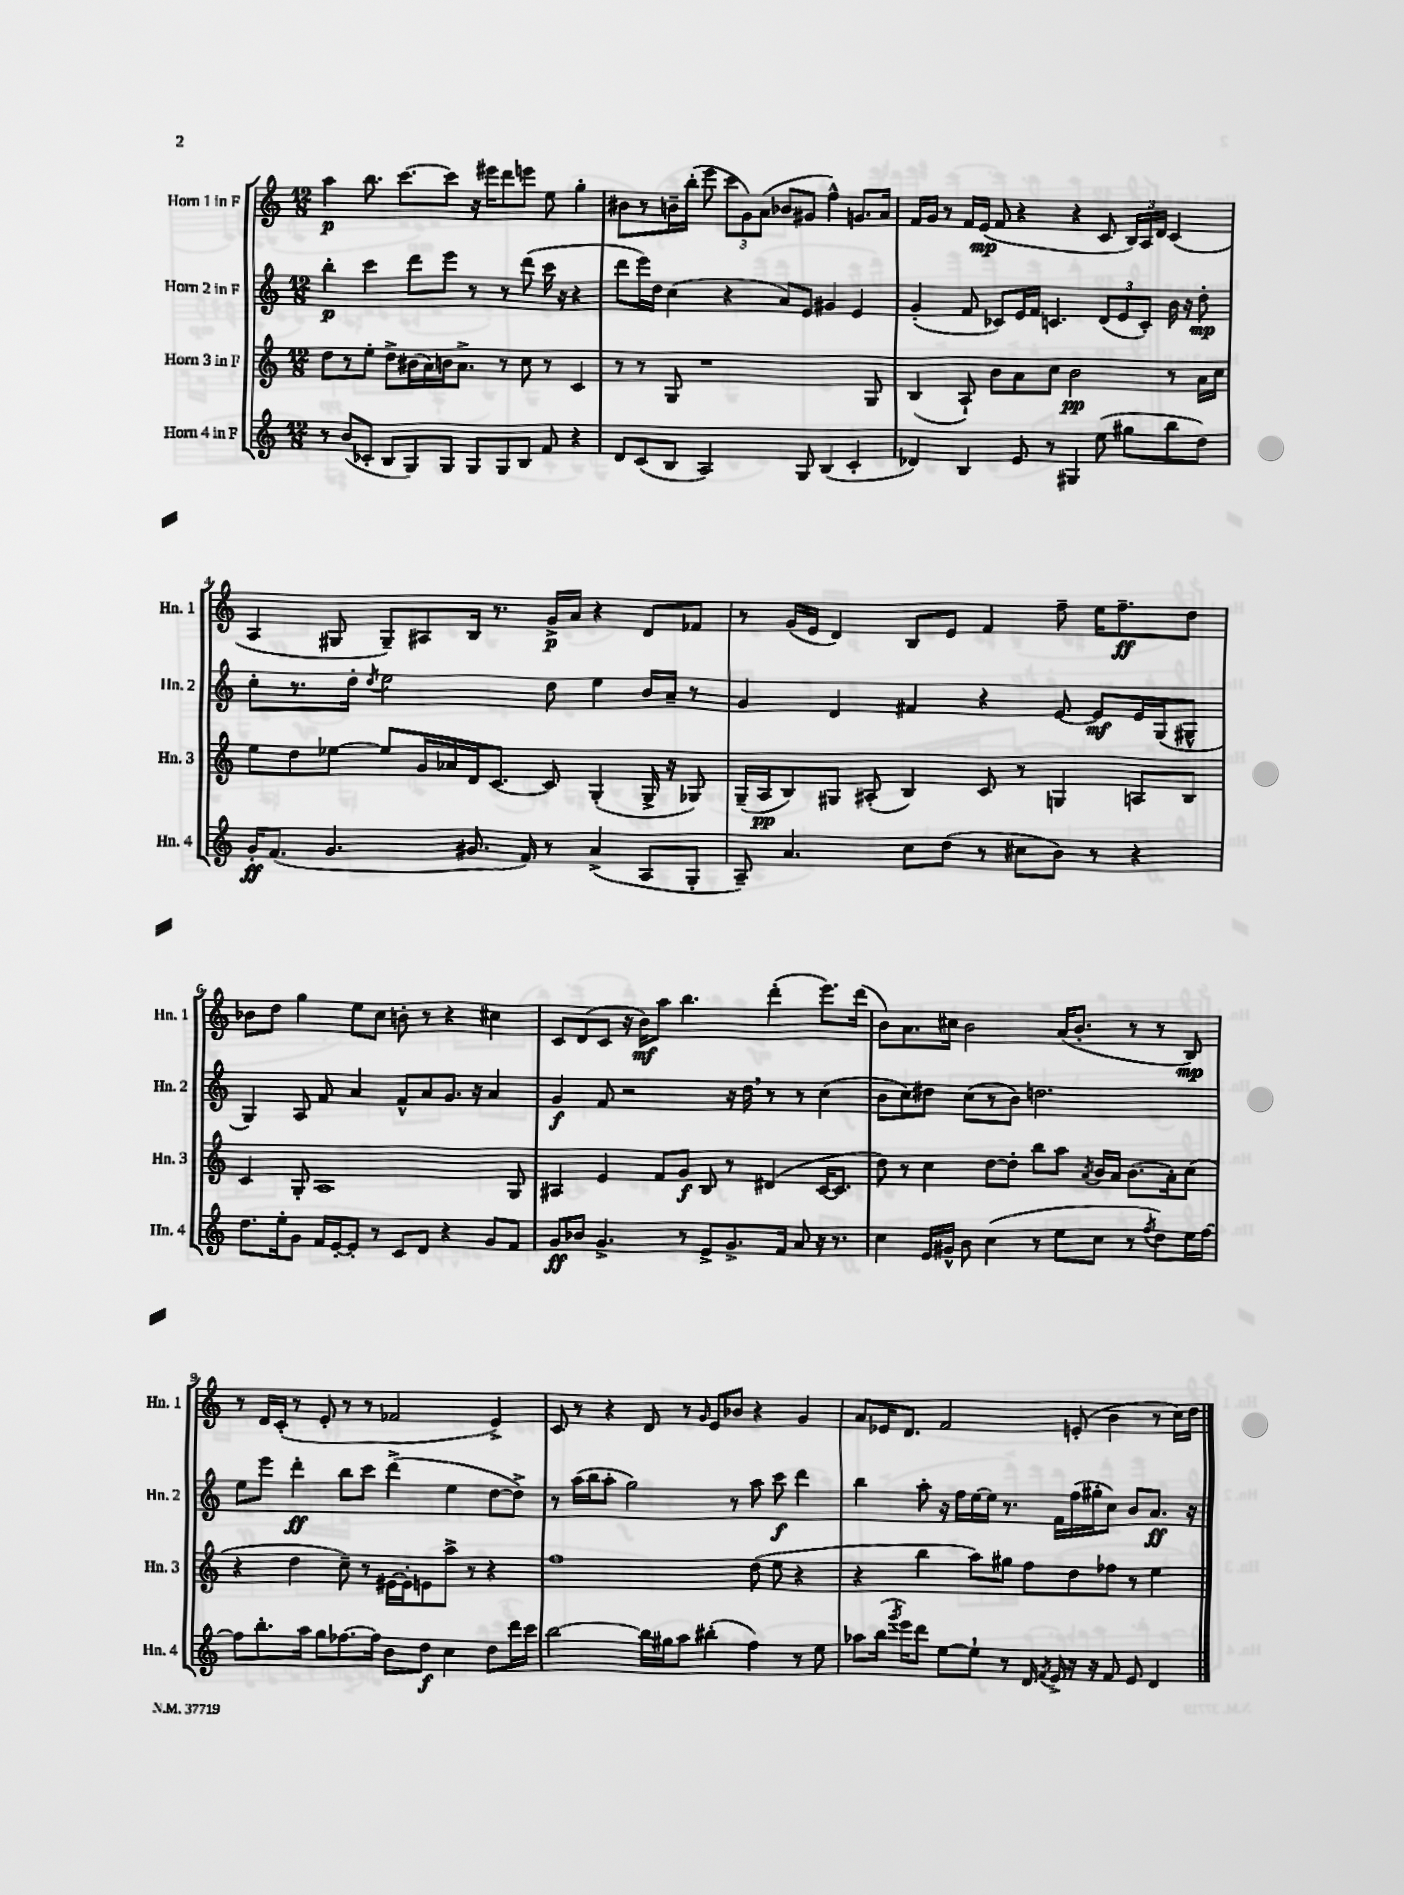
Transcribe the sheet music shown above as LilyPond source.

<<
\new StaffGroup <<
\new Staff = "s0" \with { instrumentName = "Horn 1 in F" shortInstrumentName = "Hn. 1" } {
    \clef treble \key c \major \numericTimeSignature \time 12/8
    \autoBeamOff a''4\p b''8. c'''8.[~ c'''8] r16 eis'''16[ d'''8 e'''8] e''8 g''4-. |
    bis'8[ r8 b'16-- b''16]-.( e'''8 \tuplet 3/2 { c'''8[ g'8) a'8]( } bes'8[ gis'8] f''4-^) g'8.[ a'16] |
    f'16[ g'16] r8 f'16[ e'16]\mp( f'8 r4 r4 c'8 \tuplet 3/2 { b16[) a16 d'16] } c'4( |
    a4 gis8 gis8[--) ais8 b16] r8. g'16[->\p a'16] r4 d'8[ fes'8] |
    r8 g'16[( e'16] d'4) b8[ e'8] f'4 f''8-- e''16[ f''8.--\ff d''8] |
    bes'8[ d''8] g''4 e''8[ c''8] b'8-. r8 r4 cis''4 |
    c'8[ d'8( c'8] r16 b'16[\mf) a''8] b''4. d'''4-.( e'''8.[) d'''16]( |
    b'8[) a'8. cis''16] b'2 a'16[( b'8.]-. r8 r8 b8\mp) |
    r8 d'16[ c'16]-.( r8 e'8-. r8 r8 fes'2 e'4->) |
    c'8 r8 r4 d'8 r8 \grace { g'16 } e'8[ bes'8] r4 g'4 |
    a'8[ ees'16 d'8.] f'2 e'8-.( b'4 r8 c''16[) d''16] \bar "|." |
}
\new Staff = "s1" \with { instrumentName = "Horn 2 in F" shortInstrumentName = "Hn. 2" } {
    \clef treble \key c \major \numericTimeSignature \time 12/8
    \autoBeamOff b''4-.\p c'''4 d'''8[ e'''8] r8 r8 d'''8( c'''16 r16 r4 |
    d'''8[ e'''16) d''16] c''4( r4 a'8[) e'8] gis'4 e'4 |
    g'4-.( f'8 ces'8[) e'16 f'16] c'4. \tuplet 3/2 { d'8[( e'8 c'8]-.) } b'16 r16 d''8-.\mp |
    c''8[-. r8. d''16]-. \acciaccatura { d''8 } e''2 d''8 e''4 b'16[ a'16]-- r8 |
    g'4 d'4 fis'4 r4 e'8~ e'8[\mf e'16 g16( gis8]-^ |
    g4) a8 f'8 a'4 f'8[-^ a'8 g'8.] r16 a'4 |
    g'4\f f'8 r2 r16 d''16 \breathe r8 r8 c''4( |
    b'8[ c''8) dis''8] c''8[( r8 b'8]) d''2. |
    e''8[ e'''8] d'''4-.\ff b''8[ c'''8] d'''4->( e''4 d''8[~ d''8]->) |
    r8 a''16[( b''16 a''8]-. g''2) r8 a''8 c'''8\f d'''4 |
    b''4 a''8-. r16 f''16[ e''16~ e''16] r8. f'16[ f''16( gis''16-. c''8]) b'8[ a'8.]\ff r16 \bar "|." |
}
\new Staff = "s2" \with { instrumentName = "Horn 3 in F" shortInstrumentName = "Hn. 3" } {
    \clef treble \key c \major \numericTimeSignature \time 12/8
    \autoBeamOff d''8[ r8 e''8]-. d''8[-> bis'16( a'16) b'16 a'8.]-> r8 c''8 r8 c'4 |
    r8 r8 g8 r1 g8 |
    b4( a8-!) b'8[ a'8 c''8] b'2\pp r8 a'16[ c''16] |
    e''8[ d''8 ees''8]~ ees''8[ g'16 aes'16 d'16 c'8.]~ c'8 g4-.( g16-> r16 ges8) |
    g16[--( a16\pp b8) gis8] ais8-.( b4) c'8 r8 g4 a8[ b8] |
    c'4 g8-. a1 g8 |
    ais4 e'4 f'8[ g'8]\f b8 r8 dis'4( c'16[~ c'8.] |
    d''8) r8 c''4 d''8[~ d''8]-. b''8[ a''8] \acciaccatura { a'8 } b'16[ a'16] b'8.[( a'16-.) c''8]( |
    r4 d''4 c''8--) r8 eis'16[~ eis'16-. e'8 a''8]-> r8 r4 |
    f''1 d''8( e''8 r4 |
    r4 b''4 a''8[) gis''8] f''8[ d''8 fes''8] r8 e''4 \bar "|." |
}
\new Staff = "s3" \with { instrumentName = "Horn 4 in F" shortInstrumentName = "Hn. 4" } {
    \clef treble \key c \major \numericTimeSignature \time 12/8
    \autoBeamOff r8 b'8[( ces'8]-. b8[ g8) g8] g8[ g8 b8] f'8 r4 |
    d'8[ c'8( b8] a2) g8 b4( c'4-. |
    des'4) b4 e'8 r8 gis4 e''8( gis''8[ b''8 d''8]) |
    g'16[-.\ff f'8.]( g'4. gis'8. f'16) r8 a'4->( a8[ g8]-. |
    a8--) a'4. c''8[ d''8]( r8 cis''8[ b'8]) r8 r4 |
    d''8.[ e''16-. g'8] f'16[ e'16~-. e'8]-. r8 c'8[ d'8] r4 g'8[ f'8] |
    g'8[\ff bes'8] g'4.-> r8 e'8[-> g'8.-> f'16] a'8 r16 r8. |
    c''4 e'16[ gis'16]-^ b'8 c''4( r8 e''8[ c''8] r8 \acciaccatura { f''8 } d''8[) e''16 f''16]~ |
    f''8[ b''8.-. a''16] g''8[ fes''8.~ fes''16] b'8[ d''8]\f c''4 d''8[ d'''16 c'''16] |
    b''2~ b''16[ gis''16 a''8] bis''4-.( f''4) r8 e''8 |
    aes''8[ b''16]( \acciaccatura { g'''8 } e'''16[) d'''8] e''8[~ e''8]-! r8 d'16 \acciaccatura { f'8 } e'16-> r16 r16 f'8 e'8 d'4 \bar "|." |
}
>>
>>
